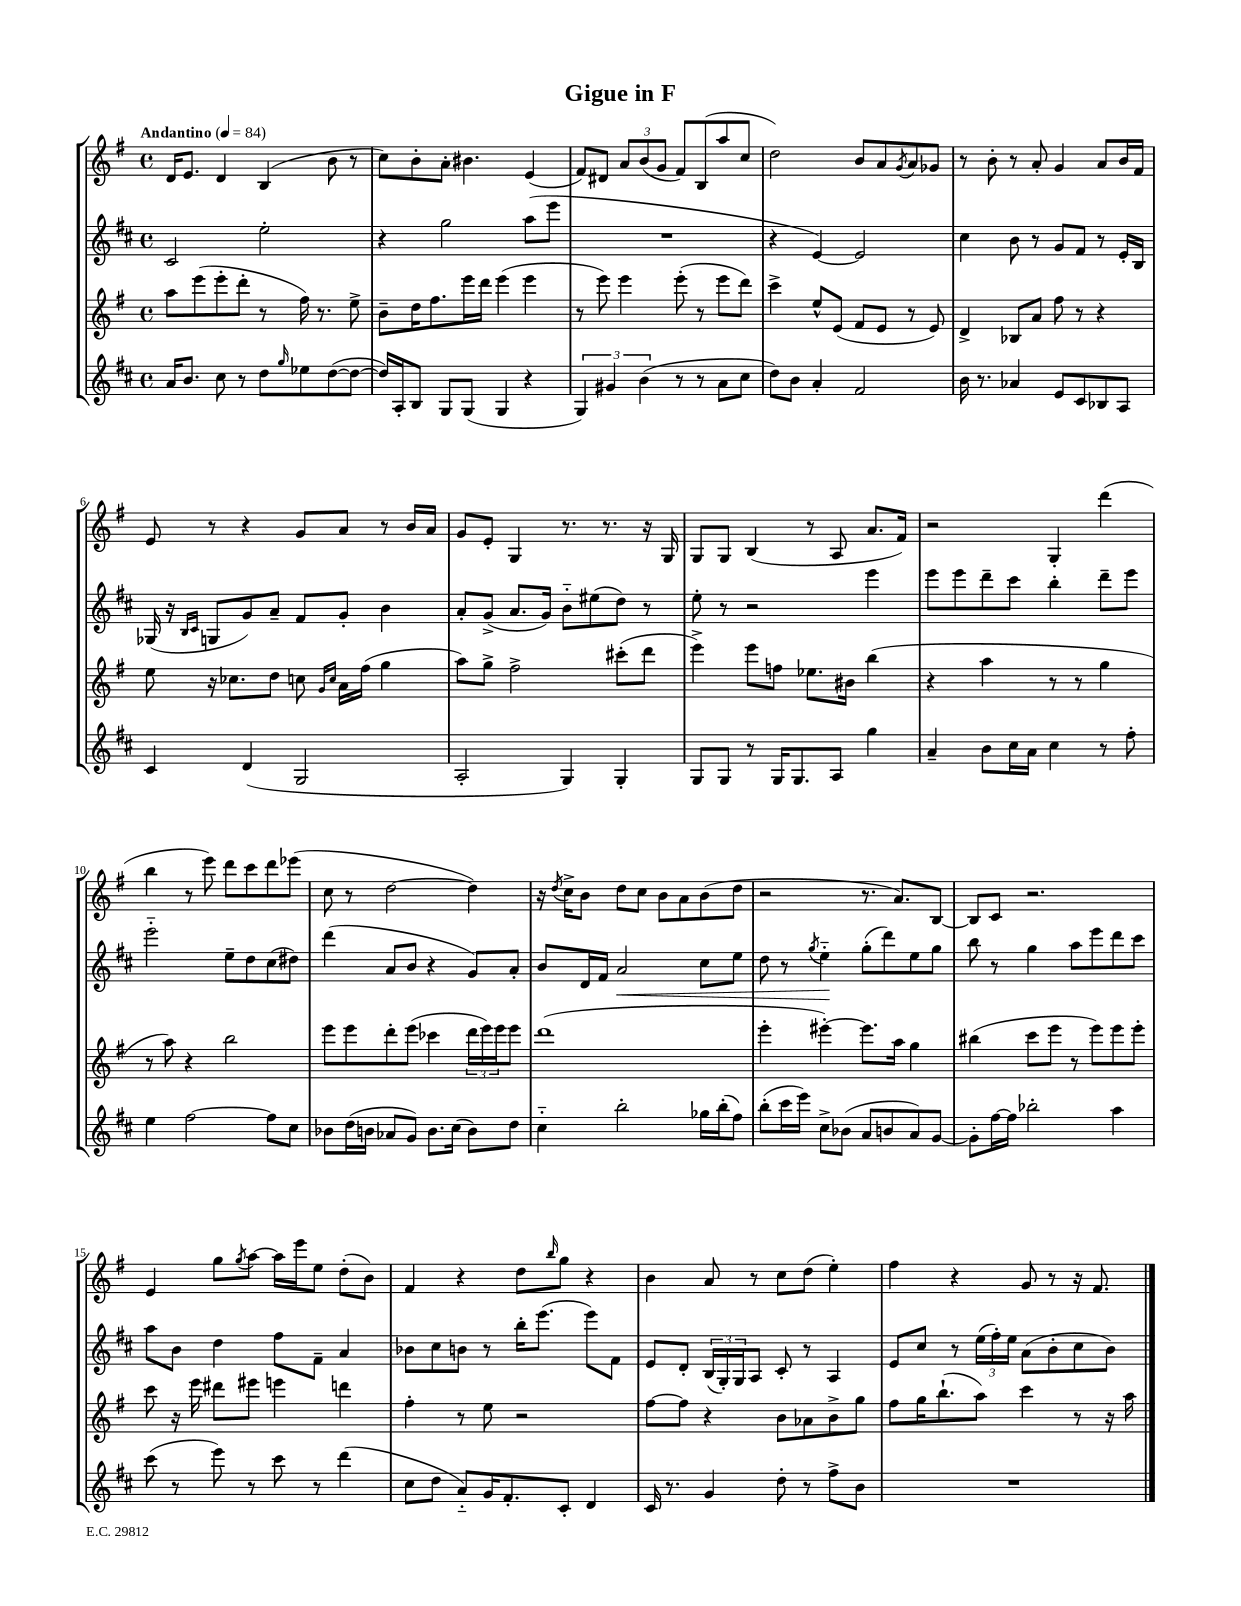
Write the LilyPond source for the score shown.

\header { title = "Gigue in F" }
<<
\new StaffGroup <<
\new Staff = "s0" {
    \clef treble \key g \major \defaultTimeSignature \time 4/4 \tempo "Andantino" 4 = 84
    d'16 e'8. d'4 b4( b'8 r8 |
    c''8) b'8-. a'8-. bis'4. e'4( |
    fis'8) dis'8 \tuplet 3/2 { a'8 b'8( g'8 } fis'8) b8( a''8 c''8 |
    d''2) b'8 a'8 \acciaccatura { g'8 } a'8 ges'8 |
    r8 b'8-. r8 a'8-. g'4 a'8 b'16 fis'16 |
    e'8 r8 r4 g'8 a'8 r8 b'16 a'16 |
    g'8 e'8-. g4 r8. r8. r16 g16 |
    g8 g8 b4( r8 a8 a'8. fis'16) |
    r2 g4-. d'''4( |
    b''4 r8 e'''8) d'''8 c'''8 d'''8 ees'''8( |
    c''8 r8 d''2~ d''4) |
    r16 \acciaccatura { d''8 } c''16-> b'8 d''8 c''8 b'8 a'8 b'8( d''8 |
    r2 r8. a'8.) b8~ |
    b8 c'8 r2. |
    e'4 g''8 \acciaccatura { g''8 } a''8~ a''16 e'''16 e''8 d''8-.( b'8) |
    fis'4 r4 d''8 \grace { b''16 } g''8 r4 |
    b'4 a'8 r8 c''8 d''8( e''4-.) |
    fis''4 r4 g'8 r8 r16 fis'8. \bar "|." |
}
\new Staff = "s1" {
    \clef treble \key d \major \defaultTimeSignature \time 4/4
    cis'2 e''2-. |
    r4 g''2 a''8( e'''8 |
    R1 |
    r4 e'4~) e'2 |
    cis''4 b'8 r8 g'8 fis'8 r8 e'16-. b16 |
    ges16( r16 \grace { b16 cis'16 } g8 g'8) a'8-- fis'8 g'8-. b'4 |
    a'8-. g'8->( a'8. g'16) b'8-_ eis''8( d''8) r8 |
    e''8-. r8 r2 e'''4 |
    e'''8 e'''8 d'''8-- cis'''8 b''4-. d'''8-- e'''8 |
    e'''2-_ e''8-- d''8 cis''8( dis''8) |
    d'''4( a'8 b'8 r4 g'8) a'8-. |
    b'8 d'16 fis'16 a'2\< cis''8 e''8 |
    d''8 r8 \acciaccatura { g''8 } e''4-_\! g''8-.( d'''8) e''8 g''8 |
    b''8 r8 g''4 a''8 e'''8 d'''8 cis'''8 |
    a''8 b'8 d''4 fis''8 fis'8-- a'4 |
    bes'8 cis''8 b'8 r8 b''16-. e'''8.( e'''8) fis'8 |
    e'8 d'8-. \tuplet 3/2 { b16( g16-.) g16 } a8 cis'8-. r8 a4 |
    e'8 cis''8 r8 \tuplet 3/2 { e''16( fis''16-.) e''16 } a'8( b'8-. cis''8 b'8) \bar "|." |
}
\new Staff = "s2" {
    \clef treble \key g \major \defaultTimeSignature \time 4/4
    a''8 e'''8( e'''8-. d'''8-. r8 fis''16) r8. e''8-> |
    b'8-- d''16 fis''8. e'''16 d'''16 e'''4( e'''4 |
    r8 e'''8) e'''4 e'''8-.( r8 e'''8 d'''8) |
    c'''4-> e''8-^ e'8( fis'8 e'8 r8 e'8) |
    d'4-> bes8 a'8 fis''8 r8 r4 |
    e''8 r16 ces''8. d''8 c''8 \grace { g'16 c''16 } a'16 fis''16( g''4 |
    a''8) g''8-> fis''2-> cis'''8-.( d'''8 |
    e'''4->) e'''8 f''8 ees''8. bis'16 b''4( |
    r4 a''4 r8 r8 g''4 |
    r8 a''8) r4 b''2 |
    e'''8 e'''8 d'''8-. e'''8( ces'''4 \tuplet 3/2 { d'''16 e'''16) e'''16 } e'''8 |
    d'''1( |
    e'''4-. eis'''4~-.) eis'''8. a''16 g''4 |
    bis''4( c'''8 e'''8 r8 e'''8) e'''8 e'''8-. |
    c'''8 r16 e'''16 dis'''8 eis'''8 e'''4 d'''4 |
    fis''4-. r8 e''8 r2 |
    fis''8~ fis''8 r4 b'8 aes'8 b'8-> g''8 |
    fis''8 g''16 b''8.-!( a''8) c'''4 r8 r16 a''16 \bar "|." |
}
\new Staff = "s3" {
    \clef treble \key d \major \defaultTimeSignature \time 4/4
    a'16 b'8. cis''8 r8 d''8 \grace { g''16 } ees''8 d''8~( d''8~ |
    d''16) a16-. b8 g8 g8( g4 r4 |
    \tuplet 3/2 { g4) gis'4 b'4( } r8 r8 a'8 cis''8 |
    d''8) b'8 a'4-. fis'2 |
    b'16 r8. aes'4 e'8 cis'8 bes8 a8 |
    cis'4 d'4( g2 |
    a2-. g4) g4-. |
    g8 g8 r8 g16 g8. a8 g''4 |
    a'4-- b'8 cis''16 a'16 cis''4 r8 fis''8-. |
    e''4 fis''2~ fis''8 cis''8 |
    bes'8 d''16( b'16 aes'8 g'8) b'8. cis''16( b'8) d''8 |
    cis''4-_ b''2-. ges''16 b''16-.( fis''8) |
    b''8-.( cis'''16 e'''16) cis''8-> bes'8( a'8 b'8 a'8) g'8~ |
    g'8-. fis''16~ fis''16 bes''2-. a''4 |
    cis'''8( r8 e'''8) r8 cis'''8 r8 d'''4( |
    cis''8 d''8 a'8-_) g'16 fis'8.-. cis'8-. d'4 |
    cis'16 r8. g'4 d''8-. r8 fis''8-> b'8 |
    R1 \bar "|." |
}
>>
>>
